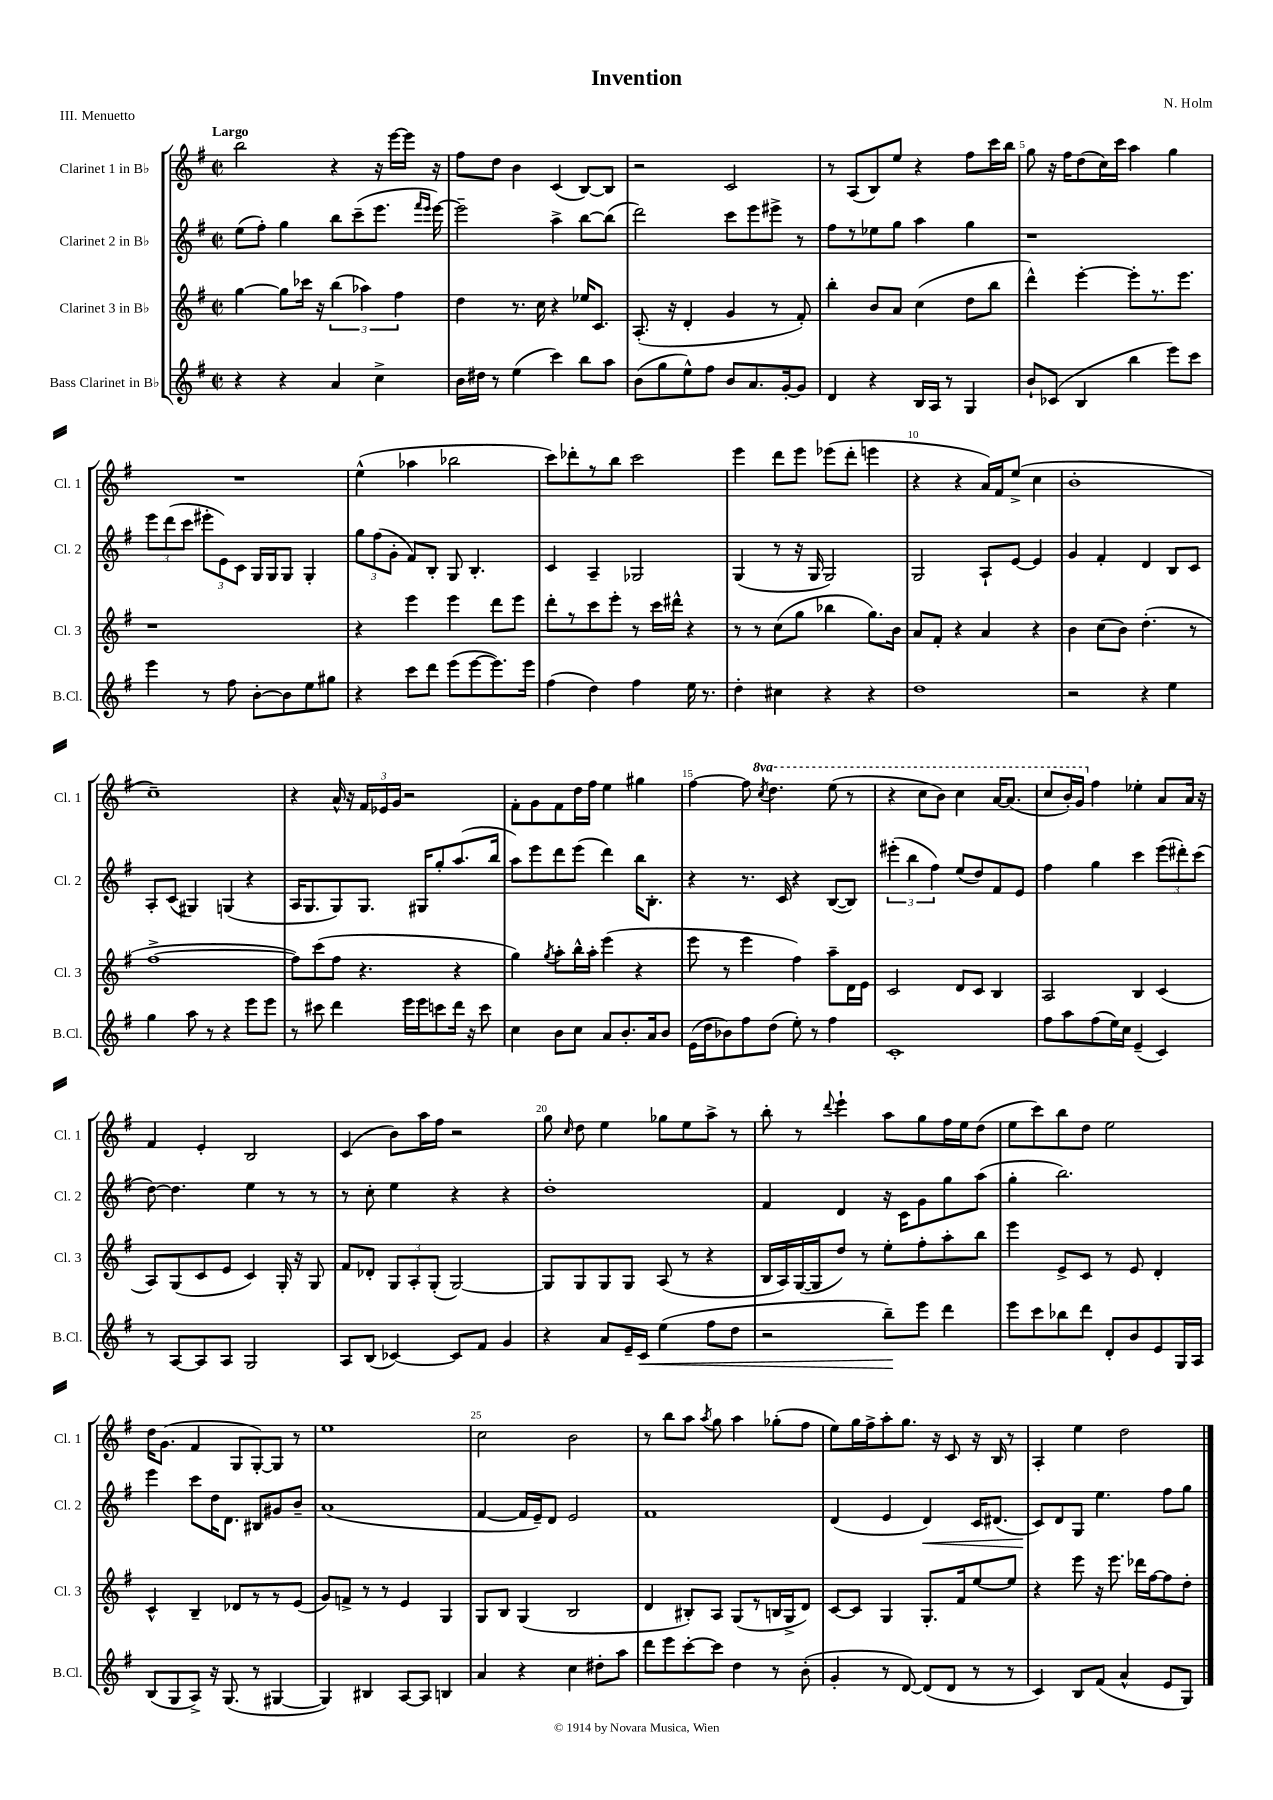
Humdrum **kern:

**kern	**kern	**kern	**kern
*staff4	*staff3	*staff2	*staff1
*clefG2	*clefG2	*clefG2	*clefG2
*k[f#]	*k[f#]	*k[f#]	*k[f#]
*M2/2	*M2/2	*M2/2	*M2/2
*met(c|)	*met(c|)	*met(c|)	*met(c|)
4r	[4gg\	(8ee\L	2bb\
.	.	8ff#'\J)	.
4r	8gg\]L	4gg\	.
.	16ccc-\Jk	.	.
.	16r	.	.
4a/	(6bb\	8bb\L	4r
.	.	(8ccc~\	.
.	6aa-\)	.	.
4cc^\	.	8.eee\J	16r
.	.	.	[16eee\LL
.	6ff#\	.	.
.	.	.	16eee\]JJ
.	.	16qqfff#/LL	.
.	.	16qqeee/JJ	.
.	.	[16eee\)	16r
=	=	=	=
16b\LL	4dd\	2eee~\]	8ff#\L
16dd#\JJ	.	.	.
8r	.	.	8dd\J
(4ee\	8.r	.	4b\
.	16cc\	.	.
4ccc\)	4r	4aa^\	(4c/
8bb\L	16ee-/LK	[8bb\L	[8B/L)
.	8.c/J	.	.
8aa\J	.	(8bb\]J	8B/]J
=	=	=	=
(8b\L	(8.A'/	2ddd\)	2r
8gg\	.	.	.
.	16r	.	.
8ee^^\)	4d'/	.	.
8ff#\J	.	.	.
8b/L	4g/	8ccc\L	2c/
8.a/	.	8eee\	.
.	8r	8eee#^\J	.
[16g'/k	.	.	.
8g/]J	8f#'/)	8r	.
=	=	=	=
4d/	4bb'\	8ff#\L	8r
.	.	8r	(8A/L
4r	8b/L	8ee-\	8B/)
.	8a/J	8gg\J	8ee/J
16B/LL	(4cc\	4aa\	4r
16A/JJ	.	.	.
8r	.	.	.
4G/	8dd\L	4gg\	8ff#\L
.	8bb\J	.	16ccc\L
.	.	.	16bb\JJ
=	=	=	=
8b`/L	4ddd^^\)	1r	8gg\
(8c-/J	.	.	16r
.	.	.	16ff#\LK
4B/	[4eee'\	.	(8dd\
.	.	.	16cc\L)
.	.	.	16ccc\JJ
4bb\	8eee'\]L	.	4aa\
.	8.r	.	.
8eee\L)	.	.	4gg\
.	8.eee\J	.	.
8ccc\J	.	.	.
=	=	=	=
4eee\	1r	12eee\L	1r
.	.	(12ddd\	.
.	.	12ccc\J	.
8r	.	12eee#'\L	.
.	.	12e\)	.
8ff#\	.	.	.
.	.	12c\J	.
[8b'\L	.	16G/LL	.
.	.	16G/J	.
8b\]	.	8G/J	.
8ee\	.	4G'/	.
8gg#\J	.	.	.
=	=	=	=
4r	4r	12gg\L	(4ee^^\
.	.	(12ff#\	.
.	.	12g'\J	.
8ccc\L	4eee\	8f#/L)	4aa-\
8ddd\J	.	8B'/J	.
(8eee\L	4eee\	8G/	2bb-\
[8eee\	.	4.B'/	.
8.eee\])	8ddd\L	.	.
.	8eee\J	.	.
16eee\Jk	.	.	.
=	=	=	=
(4ff#\	8ddd'\L	4c/	8ccc\L)
.	8r	.	8ddd-'\
4dd\)	8ccc\	4A~/	8r
.	8eee'\J	.	8bb\J
4ff#\	8r	2G-/	2ccc\
.	16ccc\LL	.	.
.	16ddd#^^\JJ	.	.
16ee\	4r	.	.
8.r	.	.	.
=	=	=	=
4dd'\	8r	(4G/	4eee\
.	8r	.	.
4cc#\	(8cc\L	8r	8ddd\L
.	8gg\J	16r	8eee\J
.	.	16G/	.
4r	4bb-\	2G/)	(8eee-\L
.	.	.	8ddd'\J
4r	8.gg\L)	.	4eee\
.	16b\Jk	.	.
=	=	=	=
1dd	8a/L	2G/	4r
.	8f#'/J	.	.
.	4r	.	4r
.	4a/	8A`/L	16a/LL)
.	.	.	16f#/J
.	.	[8e/J	(8ee^/J
.	4r	4e/]	4cc\
=	=	=	=
2r	4b\	4g/	1b'
.	(8cc\L	4f#'/	.
.	8b\J)	.	.
4r	(4.dd'\	4d/	.
4ee\	.	8B/L	.
.	8r	8c/J	.
=	=	=	=
4gg\	[1ff#^	8A'/L	1cc~)
.	.	(8c/J	.
8aa\	.	4G#/)	.
8r	.	.	.
4r	.	(4G/	.
8eee\L	.	4r	.
8eee\J	.	.	.
=	=	=	=
8r	8ff#\]L)	16A/LK	4r
.	.	8.G/	.
8ccc#\	(8ccc\	.	.
4ddd\	8ff#\J	8G/)	16a^^/
.	.	.	16r
.	4.r	8.G/J	24f#/LL
.	.	.	24e-/
.	.	.	24g/JJ
16eee\LL	.	.	2r
16eee\J	.	16G#/LK	.
8ccc\	.	8gg'/	.
16ddd\Jk	4r	(8.aa/	.
16r	.	.	.
8ccc\	.	.	.
.	.	16bb/Jk	.
=	=	=	=
4cc\	4gg\)	8aa\L)	8f#'\L
.	.	8eee\	8g\
.	8qgg/	.	.
8b\L	8aa'\L	8ddd\	8f#\
8cc\J	16bb^^\L	(8eee\J	16dd\L
.	16aa'\JJ	.	16ff#\JJ
8a/L	(4eee\	4ddd\)	4ee\
8.b'/	.	.	.
.	4r	16bb\LK	4gg#\
16a/k	.	8.B'\J	.
8b/J	.	.	.
=	=	=	=
(16e\LL	8eee\	4r	[4ff#\
16dd\J	.	.	.
8b-\)	8r	.	.
8ff#\	4eee\	8.r	8ff#\]
.	.	.	8qccc/
(8dd\J	.	.	4.ddd\
.	.	16c/	.
8ee'\)	4ff#\)	4r	.
8r	.	.	.
4ff#\	8aa~\L	([8B/L	(8eee\
.	16d\L	8B/]J)	8r
.	16e\JJ	.	.
=	=	=	=
1c'	2c/	(6eee#'\	4r
.	.	6bb\	.
.	.	.	8ccc\L
.	.	6ff#\)	.
.	.	.	8bb\J)
.	8d/L	(8ee/L	4ccc\
.	8c/J	8dd/)	.
.	4B/	8f#/	[16aa/LK
.	.	.	(8.aa/]J
.	.	8e/J	.
=	=	=	=
8ff#\L	2A/	4ff#\	8ccc/L
8aa\	.	.	16bb'/L)
.	.	.	16gg/JJ
(8ff#\	.	4gg\	4ff#\
16ee\L)	.	.	.
16cc\JJ	.	.	.
(4e~/	4B/	4ccc\	4ee-'\
4c/)	(4c/	(12eee\L	8a/L
.	.	12ddd#'\)	.
.	.	.	16a/Jk
.	.	(12ccc\J	.
.	.	.	16r
=	=	=	=
8r	8A/L)	[8dd\)	4f#/
[8A/L	(8G/	4.dd\]	.
8A/]	8c/	.	4e'/
8A/J	8e/J	.	.
2G/	4c/)	4ee\	2B/
.	16G'/	8r	.
.	16r	.	.
.	8G/	8r	.
=	=	=	=
8A/L	8f#/L	8r	(4c/
(8B/J	8d-'/J	8cc'\	.
[4c-/)	12G/L	4ee\	8b\L)
.	12A'/	.	.
.	.	.	16aa\L
.	(12G'/J	.	.
.	.	.	16ff#\JJ
8c-/]L	[2G/)	4r	2r
8f#/J	.	.	.
4g/	.	4r	.
=	=	=	=
4r	8G/]L	1dd'	8gg\
.	.	.	16qqcc/
.	8G/	.	8dd\
8a/L	8G/	.	4ee\
16e~/L	8G/J	.	.
16c/JJ	.	.	.
(4ee\	(8A/	.	8gg-\L
.	8r	.	8ee\
8ff#\L	4r	.	8aa^\J
8dd\J	.	.	8r
=	=	=	=
2r	16B/LL	4f#/	8bb'\
.	16A/)	.	.
.	([16G/	.	8r
.	16G/]J	.	.
.	.	.	8qqddd/
.	8dd/J)	4d/	4eee`\
.	8r	.	.
8bb~\L)	8ee'\L	16r	8aa\L
.	.	16c\LK	.
8eee\J	8ff#'\	8g\	8gg\
4ddd\	8aa'\	8gg\	16ff#\L
.	.	.	16ee\J
.	8bb\J	(8aa\J	(8dd\J
=	=	=	=
8eee\L	4eee\	4gg'\	8ee\L
8ccc\	.	.	8ccc\)
8bb-\	8e^/L	2.bb\)	8bb\
8ddd\J	8c/J	.	8dd\J
8d'/L	8r	.	2ee\
8b/	8e/	.	.
8e/	4d'/	.	.
16G/L	.	.	.
16A/JJ	.	.	.
=	=	=	=
(8B/L	4c^^/	4eee\	16dd\LK
.	.	.	(8.g\J
8G/	.	.	.
8A^/J)	4B~/	8ccc\L	4f#/
16r	.	16dd\K	.
(8.G/	.	8.d\J	.
.	8d-/L	.	8G/L
8r	8r	8B#/L	[8G'/)
[4G#/	8r	8g#/	8G/]J
.	(8e/J	8b~/J	8r
=	=	=	=
4G#/])	8g/L)	(1a	1ee
.	8f^/J	.	.
4B#/	8r	.	.
.	8r	.	.
[8A/L	4e/	.	.
8A/]J	.	.	.
4B/	4G/	.	.
=	=	=	=
4a/	8G/L	[4f#/	2cc\
.	8B/J	.	.
4r	(4G/	16f#/]LL	.
.	.	16e~/J)	.
.	.	8d/J	.
4cc\	2B/	2e/	2b\
8dd#'\L	.	.	.
8aa\J	.	.	.
=	=	=	=
8ddd\L	4d/	1f#	8r
8eee\	.	.	8bb\L
[8ccc'\	8B#'/L)	.	8aa\J
.	.	.	8qaa/
8ccc\]J	8A/J	.	8gg\
4dd\	(8G/L	.	4aa\
.	8r	.	.
8r	16B/L	.	(8gg-'\L
.	16G^/J	.	.
(8b'\	8d/J)	.	8ff#\J
=	=	=	=
4g'/	[8c/L	(4d/	8ee\L)
.	8c/]J	.	16gg\L
.	.	.	16ff#^\J
8r	4G/	4e/	8aa'\
[8d/)	.	.	8.gg\J
(8d/]L	8.G'/L	4d/)	.
.	.	.	16r
8d/J	.	.	8c/
.	16f#/k	.	.
8r	[8ee/	16c/LK	16r
.	.	(8.d#/J	16B/
8r	8ee/]J	.	8r
=	=	=	=
4c/)	4r	8c/L)	4A'/
.	.	8d/	.
8B/L	8eee\	8G/J	4ee\
(8f#/J	16r	4.ee\	.
.	8.eee\	.	.
4a^^/	.	.	2dd\
.	16ddd-\LL	.	.
.	[16ff#\J	.	.
8e/L	8ff#\]	8ff#\L	.
8G/J)	8dd'\J	8gg\J	.
==	==	==	==
*-	*-	*-	*-
